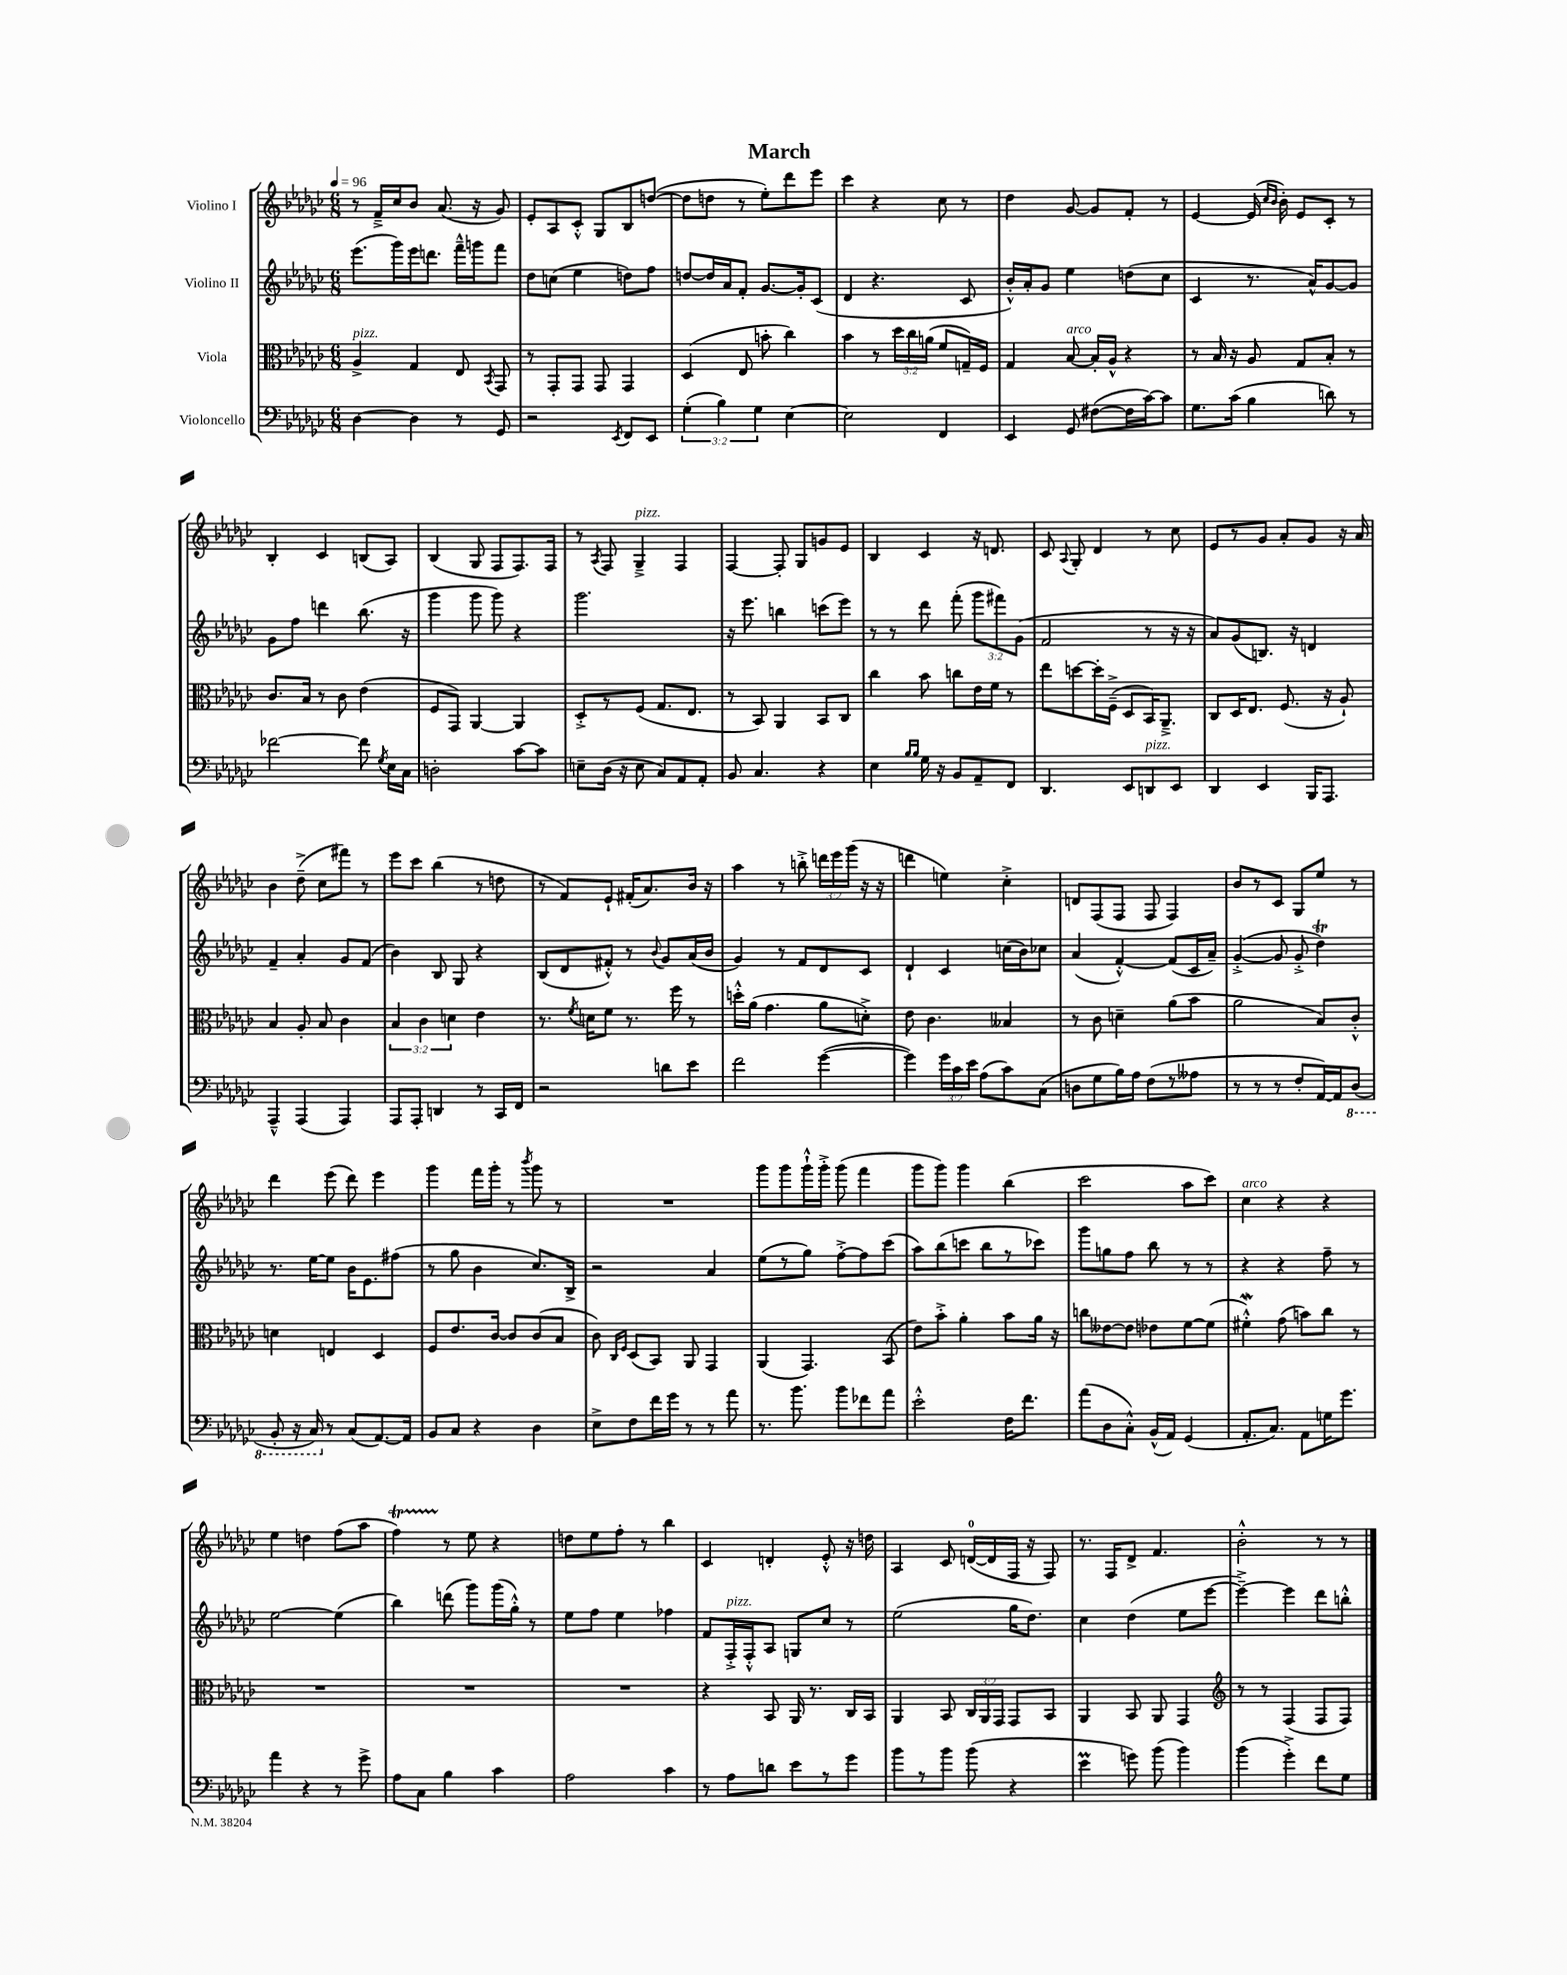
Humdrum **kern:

**kern	**kern	**kern	**kern
*part4	*part3	*part2	*part1
*staff4	*staff3	*staff2	*staff1
*I"Violoncello	*I"Viola	*I"Violino II	*I"Violino I
*clefF4	*clefC3	*clefG2	*clefG2
*k[b-e-a-d-g-c-]	*k[b-e-a-d-g-c-]	*k[b-e-a-d-g-c-]	*k[b-e-a-d-g-c-]
*M6/8	*M6/8	*M6/8	*M6/8
*MM96	*MM96	*MM96	*MM96
=1	=1	=1	=1
!	!LO:TX:a:i:t=pizz.	!	!
[4D-\	4A-^/	(8.eee-\L	8r
.	.	.	16f~^/LL
.	.	16ggg-\L)	16cc-/J
4D-\]	4G-/	16eee-\J	8b-/J
.	.	8.dddn\J	.
.	.	.	(8.a-/
8r	8E-/	16fff~^^\LL	.
.	.	16gggn\J	16r
.	8qBB-/	.	.
8GG-/	8GG-/	8fff\J	8g-/)
=2	=2	=2	=2
2r	8r	8dd-\L	8e-'/L
.	8GG-'/L	(8ccn\J	8A-/
.	8GG-/J	4ee-\	8c-'^^/J
.	8GG-/	.	8G-/L
8qEE-/	.	.	.
8FF/L	4GG-/	8ddn\L)	8B-/
8EE-/J	.	8ff\J	([8ddn/J
=3	=3	=3	=3
(6G-'\	(4D-/	[8ddn/L	8dd\L]
.	.	16dd/L]	8ddn\J
6B-\)	.	.	.
.	.	16a-/J	.
.	8E-/	8f'/J	8r
6G-\	.	.	.
.	8bn'\	[8.g-/L	8ee-'\L)
[4E-\	4cc-\)	.	8ddd-\
.	.	16g-'/k]	.
.	.	(8c-/J	8eee-\J
=4	=4	=4	=4
2E-\]	4b-\	4d-/	4ccc-\
.	8r	4.r	4r
.	24dd-\LL	.	.
.	24cc-\	.	.
.	(24an\JJ	.	.
4FF/	8f/L	.	8cc-\
.	16Gn~/L)	8c-/	8r
.	16F/JJ	.	.
=5	=5	=5	=5
4EE-/	4G-/	16b-'^^/LL)	4dd-\
.	.	16a-'/J	.
.	.	8g-/J	.
!	!LO:TX:a:i:t=arco	!	!
8GG-/	[8B-/	4ee-\	[8g-/
([8F#X\L	16B-'/LL]	.	8g-/L]
.	16A-^^/JJ	.	.
16F#\L]	4r	(8ddn\L	8f'/J
[16c-\J)	.	.	.
8c-\J]	.	8cc-\J	8r
=6	=6	=6	=6
8.G-\L	8r	4c-/	[4e-/
.	16B-/	.	.
(16c-\Jk	16r	.	.
4B-\	8A-/	8.r	(16e-/]
.	.	.	16qqcc-/LL
.	.	.	16qqb-/JJ
.	.	.	16b-'\)
.	8G-/L	.	8e-/L
.	.	16a-^^/KL)	.
8dn\)	8B-'/J	[8g-/	8c-'/J
8r	8r	8g-/J]	8r
!!LO:LB:g=z
=7	=7	=7	=7
[2f-X\	8.c-/L	8g-\L	4B-'/
.	.	8ff\J	.
.	16B-/Jk	.	.
.	8r	4dddn\	4c-/
.	8c-\	.	.
8f-\]	(4e-\	(8.bb-\	(8Bn/L
8qG-/	.	.	.
16E-\LL	.	.	8A-/J)
16C-\JJ	.	16r	.
=8	=8	=8	=8
2Dn'\	8F/L	4ggg-\	(4B-/
.	8GG-/J)	.	.
.	[4AA-/	8ggg-\	8G-/
.	.	8ggg-\)	8F/L
[8c-\L	4AA-/]	4r	8.F/)
8c-\J]	.	.	.
.	.	.	16F/Jk
=9	=9	=9	=9
8En~\L	8D-'^/L	2.ggg-\	8r
.	.	.	8qA-/
(16D-\Jk	8r	.	8F/
16r	.	.	.
!	!	!	!LO:TX:a:i:t=pizz.
8E\	(8F/J	.	4G-~^/
8C-/L)	8.G-/L	.	.
8AA-/	.	.	4F/
.	8.E-/J	.	.
8AA-'/J	.	.	.
=10	=10	=10	=10
8BB-/	8r	16r	[4F/
.	.	8.eee-\	.
4.C-/	8BB-/)	.	.
.	4AA-/	4bbn\	8F'/]
.	.	.	8G-/L
4r	8BB-/L	(8cccn\L	8gn/
.	8C-/J	8eee-\J)	8e-/J
=11	=11	=11	=11
4E-\	4cc-\	8r	4B-/
.	.	8r	.
16qqB-/LL	.	.	.
16qqB-/JJ	.	.	.
16G-\	8b-\	8ddd-\	4c-/
16r	.	.	.
8BB-/L	8ccn\L	(8fff'\	.
8AA-~/	16e-\L	12ggg-\L	16r
.	16f\JJ	.	8.dn/
.	.	12fff#X\)	.
8FF/J	8r	.	.
.	.	(12g-\J	.
=12	=12	=12	=12
4.DD-/	8ee-\L	2f/	8c-/
.	.	.	8qqA-/
.	[8ddn\	.	8G-'/
.	16dd'\L]	.	4d-/
.	(16F~^\JJ	.	.
8EE-/L	8D-/L	.	.
!LO:TX:a:i:t=pizz.	!	!	!
8DDn/	16BB-/K)	8r	8r
.	8.AA-~^/J	.	.
8EE-/J	.	16r	8cc-\
.	.	16r	.
=13	=13	=13	=13
4DD-/	8C-/L	8a-/L)	8e-/L
.	16D-/K	(8g-/	8r
.	8.E-/J	.	.
4EE-/	.	8.Bn/J)	8g-/J
.	(8.F/	.	8a-'/L
.	.	16r	.
16BBB-/KL	.	4dn/	8g-/J
8.AAA-/J	16r	.	.
.	8A-`/)	.	16r
.	.	.	16a-/
!!LO:LB:g=z
=14	=14	=14	=14
4AAA-~^^/	4B-/	4f~/	4b-\
(4AAA-/	8A-'/	4a-'/	(8dd-~^\
.	8B-/	.	8cc-\L
4AAA-/)	4c-\	8g-/L	8fff#X\J)
.	.	(8f/J	8r
=15	=15	=15	=15
8AAA-/L	6B-/	4b-\)	8eee-\L
8AAA-'/J	.	.	8ccc-\J
.	6c-\	.	.
4DDn/	.	8B-/	(4bb-\
.	6dn\	.	.
.	.	8G-/	.
8r	4e-\	4r	8r
16CC-/LL	.	.	8ddn\
16FF/JJ	.	.	.
=16	=16	=16	=16
2r	8.r	(8B-/L	8r
.	.	8d-/	8f/L)
.	8qf/	.	.
.	16dn\KL	.	.
.	8f\J	8f#X'^^/J)	8e-`/J
.	8.r	8r	(16f#X'/KL
.	.	.	8.a-/)
.	.	8qqb-/	.
8dn\L	.	8g-/L	.
.	16ff\	.	.
8e-\J	8r	(16a-/L	16b-/Jk
.	.	16b-/JJ	16r
=17	=17	=17	=17
2f\	16ddn'^^\LL	4g-/)	4aa-\
.	(16a-\JJ	.	.
.	4.g-\	.	.
.	.	8r	8r
.	.	8f/L	8bbn'^\
([4g-\	8a-\L	8d-/	24dddn\LL
.	.	.	24eee-\
.	.	.	(24ggg-\JJ
.	8dn'^\J)	8c-/J	16r
.	.	.	16r
=18	=18	=18	=18
4g-\])	8e-\	4d-`/	4dddn\
.	4.c-\	.	.
24g-\LL	.	4c-/	4een\)
24c-\	.	.	.
24e-\JJ	.	.	.
(8A-\L	.	.	.
8c-\)	4B--X/	(16ccn\LL	4cc-'^\
.	.	16b-\J)	.
(8C-\J	.	8cc-X\J	.
=19	=19	=19	=19
8Dn\L	8r	(4a-/	8dn/L
8G-\	8c-\	.	(8F/
16B-\L)	4dn~\	[4f'^^/)	8F/J
16A-\JJ	.	.	.
(8F\L	.	.	8F/
8r	(8a-\L	(8f/L]	4F/)
8A--X\J	8b-\J	16c-/L	.
.	.	16a-~/JJ)	.
=20	=20	=20	=20
8r	2a-\	([4g-'^/	8b-/L
8r	.	.	8r
8r	.	8g-/]	8c-/J
8F'/L	.	8g-'^/	8G-/L
[16AA-/L)	8B-/L)	4dd-T\)	8ee-/J
16AA-/J]	.	.	.
*8ba	*	*	*
(8DD-/J	8c-'^^/J	.	8r
!!LO:LB:g=z
=21	=21	=21	=21
8BBB-'/	4dn\	8.r	4ddd-\
16r	.	.	.
16CC-/)	.	[16ee-\KL	.
*X8ba	*	*	*
8r	4En/	8ee-\J]	(8eee-\
(8C-/L	.	16b-\KL	8ddd-\)
.	.	8.e-\	.
[8.AA-/)	4D-/	.	4eee-\
.	.	(8ff#X\J	.
16AA-/Jk]	.	.	.
=22	=22	=22	=22
8BB-/L	8F/L	8r	4ggg-\
8C-/J	8.e-/	8gg-\	.
4r	.	4b-\	16fff\LL
.	[16c-/Jk	.	16ggg-'\JJ
.	8c-/L]	.	8r
.	.	.	8qbbb-/
4D-\	(8c-/	8.cc-/L)	8ggg-\
.	8B-/J	.	8r
.	.	16B-^/Jk	.
=23	=23	=23	=23
8E-^\L	8c-\)	2r	2.r
.	16qqC-/LL	.	.
.	16qqF/JJ	.	.
8F\	(8D-/L	.	.
16f\L	8BB-/J)	.	.
16g-\JJ	.	.	.
8r	8AA-/	.	.
8r	4GG-/	4a-/	.
8a-\	.	.	.
=24	=24	=24	=24
8.r	(4AA-/	(8ee-\L	8ggg-\L
.	.	8r	8ggg-\
8.b-\	.	.	.
.	4.GG-/)	8gg-\J)	16ggg-`^^\L
.	.	.	16ggg-'^\JJ
8b-\L	.	[8ff'^\L	(8ggg-\
8f-X\	.	8ff\]	4fff\
8a-\J	(8BB-/	(8ccc-\J	.
=25	=25	=25	=25
2e-'^^\	8e-\L)	8aa-\L)	8ggg-\L
.	8b-'^\J	(8bb-\	8ggg-\J)
.	4a-'\	8cccn\J	4ggg-\
.	.	8bb-\L	.
16F\KL	8b-\L	8r	(4bb-\
8.f\J	.	.	.
.	16a-\Jk	8ccc-X\J)	.
.	16r	.	.
=26	=26	=26	=26
(8a-\L	8ccn\L	8ggg-\L	2ccc-\
8D-\	[8e--X\	8ggn\	.
8C-'^^\J)	8e--\J]	8ff\J	.
(16BB-^^/LL	8e-X\L	8bb-\	.
16AA-/JJ)	.	.	.
(4GG-/	[8f\	8r	8aa-\L
.	(8f\J]	8r	8ccc-\J)
=27	=27	=27	=27
!	!	!	!LO:TX:a:i:t=arco
8.AA-'/L	4f#XW'^^\)	4r	4cc-\
8.C-/J)	.	.	.
.	(8g-\	4r	4r
8AA-\L	8bn\L)	.	.
16Gn\K	8cc-\J	8ff~\	4r
8.g-\J	.	.	.
.	8r	8r	.
!!LO:LB:g=z
=28	=28	=28	=28
4a-\	2.r	[2ee-\	4ee-\
4r	.	.	4ddn\
8r	.	(4ee-\]	(8ff\L
8g-^\	.	.	8aa-\J
=29	=29	=29	=29
8A-\L	2.r	4bb-\)	4fft\)
8C-\J	.	.	.
4B-\	.	(8dddn\	8r
.	.	8ggg-\L)	8ee-\
4c-\	.	(16ggg-\L	4r
.	.	16gg-'^^\JJ)	.
.	.	8r	.
=30	=30	=30	=30
2A-\	2.r	8ee-\L	8ddn\L
.	.	8ff\J	8ee-\
.	.	4ee-\	8ff'\J
.	.	.	8r
4c-\	.	4ff-X\	4bb-\
=31	=31	=31	=31
8r	4r	8f/L	4c-/
!	!	!LO:TX:a:i:t=pizz.	!
8A-\L	.	16F'^/L	.
.	.	16F'^^/J	.
8dn\J	8BB-/	8A-/J	4dn'/
8e-\L	16AA-/	8Gn/L	.
.	8.r	.	.
8r	.	8cc-/J	8e-'^^/
8g-\J	16C-/LL	8r	16r
.	16BB-/JJ	.	16ddn\
=32	=32	=32	=32
8b-\L	4AA-/	(2ee-\	4A-/
8r	.	.	.
8b-\J	8BB-/	.	8c-/
(8b-\	24C-/LL	.	([16dn/LL
.	24AA-/	.	.
.	.	.	16d/]
.	24GG-/JJ	.	.
4r	8GG-/L	16gg-\KL	16F/JJ
.	.	8.dd-\J)	16r
.	8BB-/J	.	8F/)
=33	=33	=33	=33
4e-M\	4AA-/	4cc-\	8.r
.	.	.	16F/KL
8gn\)	8BB-/	(4dd-\	8d-^/J
(8b-\	8AA-/	.	4.f/
4b-\)	4GG-/	8ee-\L	.
.	.	[8eee-\J	.
=34	=34	=34	=34
*	*clefG2	*	*
(4b-\	8r	4eee-~^\_)	2b-'^^\
.	8r	.	.
4g-'^\)	(4F/	4eee-\]	.
8f\L	8F/L	8ddd-\L	8r
8G-\J	8F/J)	8bbn'^^\J	8r
==	==	==	==
*-	*-	*-	*-
